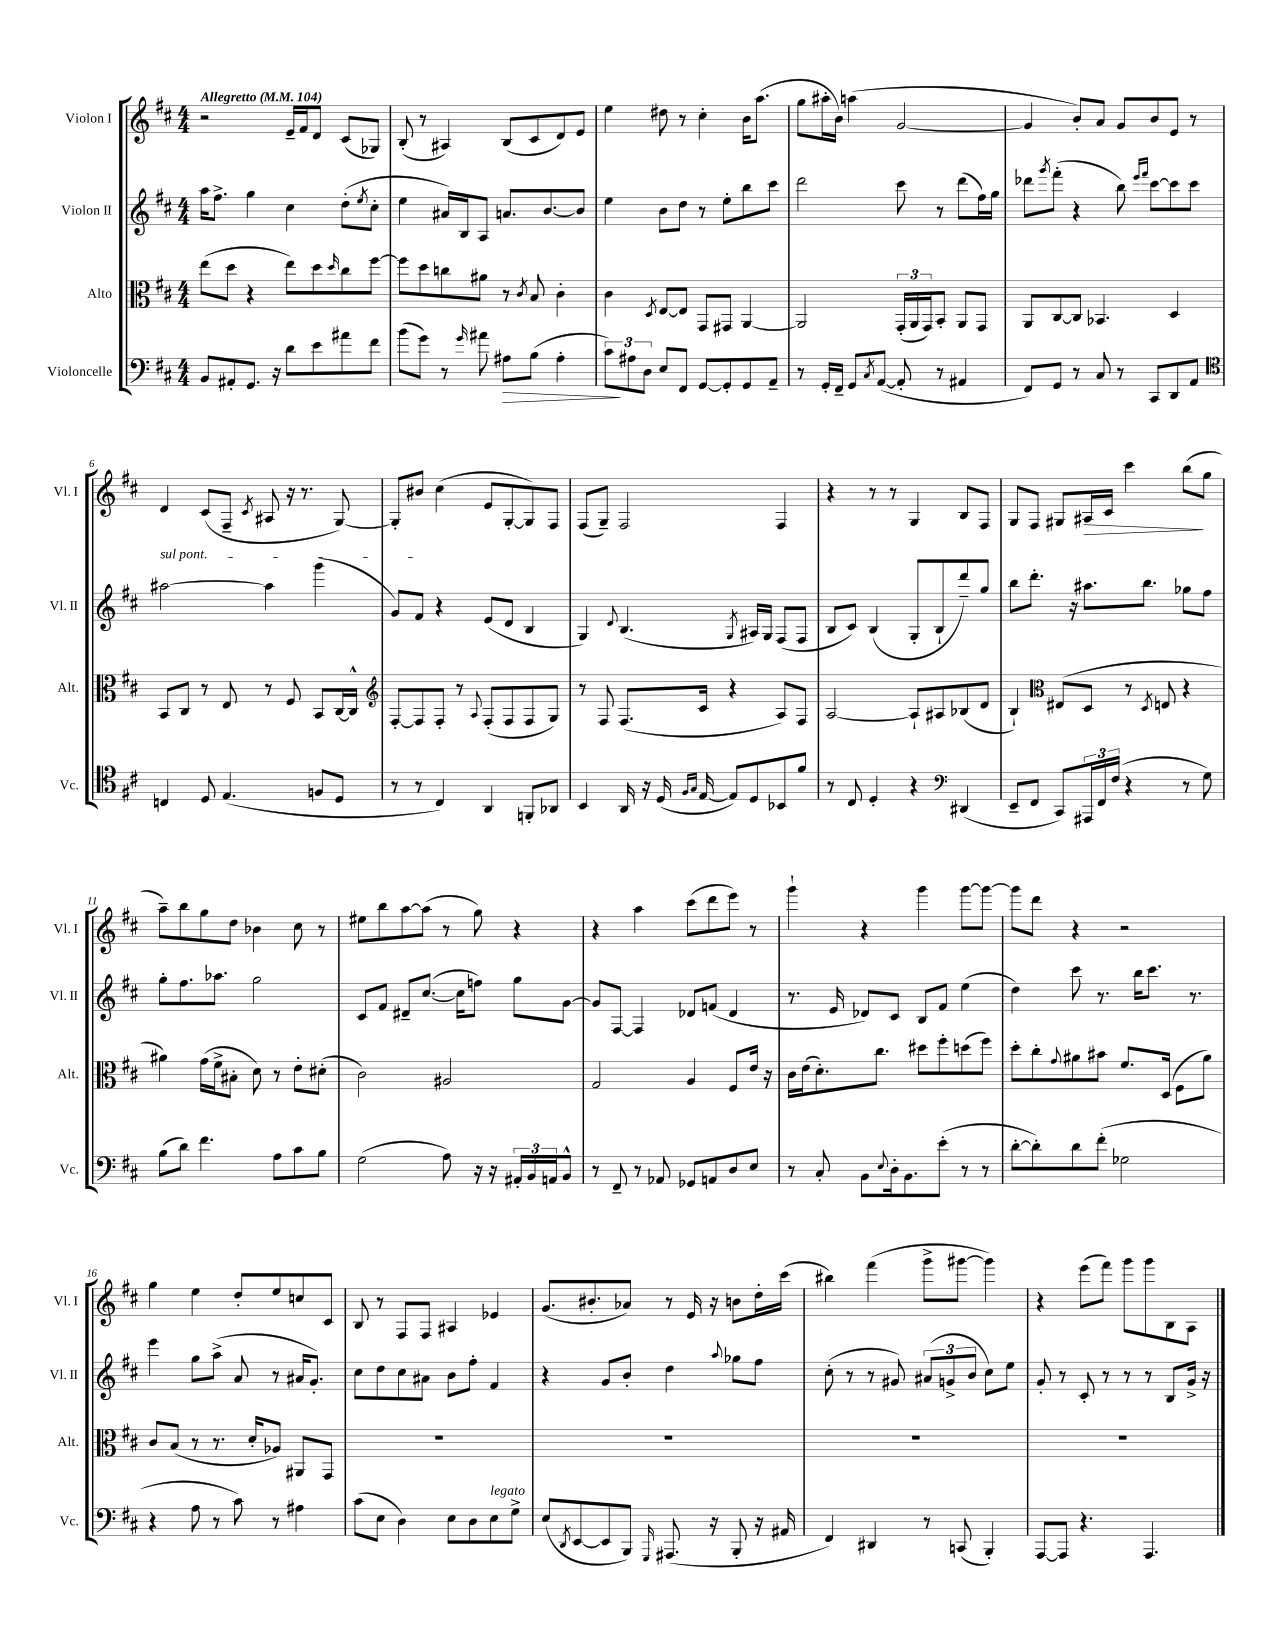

**kern	**dynam	**kern	**kern	**kern	**dynam
*part4	*part4	*part3	*part2	*part1	*part1
*staff4	*staff4	*staff3	*staff2	*staff1	*staff1
*I"Violoncelle	*	*I"Alto	*I"Violon II	*I"Violon I	*
*I'Vc.	*	*I'Alt.	*I'Vl. II	*I'Vl. I	*
*clefF4	*	*clefC3	*clefG2	*clefG2	*
*k[f#c#]	*	*k[f#c#]	*k[f#c#]	*k[f#c#]	*
*M4/4	*	*M4/4	*M4/4	*M4/4	*
*MM104	*	*MM104	*MM104	*MM104	*
=1	=1	=1	=1	=1	=1
!	!	!	!	!LO:TX:a:B:t=Allegretto	!
8BB/L	.	(8ee\L	16aa\KL	2r	.
.	.	.	8.ff#^\J	.	.
8AA#X'/	.	8dd\J	.	.	.
8.GG/J	.	4r	4gg\	.	.
16r	.	.	.	.	.
8d\L	.	8ee\L)	4cc#\	16e~/LL	.
.	.	.	.	16f#/J	.
8e\	.	8dd\	.	8d/J	.
.	.	16qqdd/	.	.	.
8a#X\	.	8cc#\	(8dd'\L	(8c#/L	.
.	.	.	8qee/	.	.
8f#\J	.	[8ff#\J	8cc#'\J	8G-X/J)	.
=2	=2	=2	=2	=2	=2
(8b\L	.	8ff#\L]	4ee\	(8B'/	.
8g\J)	.	8dd\	.	8r	.
8r	.	8ccn\	16a#X/LL)	4A#X/)	.
.	.	.	16B/J	.	.
16qqg/	.	.	.	.	.
8a#X\	.	8a#X\J	8A/J	.	.
!	!LO:HP:b	!	!	!	!
8A#X\L	>	8r	8.an/L	(8B/L	.
.	.	8qc#/	.	.	.
(8B\J	.	8B/	.	8c#/	.
.	.	.	[8.b/	.	.
4A#'\	.	4c#'\	.	8d/)	.
.	.	.	8b/J]	8e/J	.
=3	=3	=3	=3	=3	=3
12c#\L)	.	4c#\	4ee\	4ee\	.
12A#X\	]	.	.	.	.
12D\J	.	.	.	.	.
.	.	8qD/	.	.	.
8E/L	.	[8E/L	8b\L	8dd#X\	.
8FF#/J	.	8E/J]	8dd\J	8r	.
[8GG/L	.	8GG/L	8r	4cc#'\	.
8GG'/]	.	8GG#X/J	8ee'\L	.	.
8GG/	.	[4AA/	8bb\	16b\KL	.
.	.	.	.	(8.aa\J	.
8AA~/J	.	.	8ccc#\J	.	.
=4	=4	=4	=4	=4	=4
8r	.	2AA/]	2ddd\	8gg\L	.
16GG'/LL	.	.	.	16aa#X'\L	.
16FF#~/JJ	.	.	.	16b\JJ)	.
8GG/L	.	.	.	(4aan\	.
8qC#/	.	.	.	.	.
([8AA/J	.	.	.	.	.
8AA'/]	.	(24GG'/LL	8ccc#\	[2g/	.
.	.	24AA/	.	.	.
.	.	24GG/J)	.	.	.
8r	.	8BB'/J	8r	.	.
4AA#X/	.	8AA/L	(8ddd\L	.	.
.	.	8GG/J	16ff#\L)	.	.
.	.	.	16gg\JJ	.	.
=5	=5	=5	=5	=5	=5
8FF#/L)	.	8AA/L	8ddd-X\L	4g/]	.
.	.	.	8qggg/	.	.
8GG/J	.	[8C#/	(8fff#'\J	.	.
8r	.	8C#/J]	4r	8b'/L)	.
8C#/	.	4.BB-X/	.	8a/J	.
8r	.	.	8bb\)	8g/L	.
.	.	.	16qqeee/LL	.	.
.	.	.	16qqfff#/JJ	.	.
8CC#/L	.	.	[8ccc#\L	8b/	.
8DD/	.	4D/	8ccc#\]	8e/J	.
8AA/J	.	.	8ccc#\J	8r	.
!!LO:LB:g=z
=6	=6	=6	=6	=6	=6
*clefC4	*	*	*	*	*
!	!	!	!LO:TX:a:i:t=sul pont.	!	!
4Cn/	.	8BB/L	[2aa#X\	4d/	.
.	.	8C#/J	.	.	.
8D/	.	8r	.	(8c#/L	.
(4.E/	.	8E/	.	8F#~/J	.
.	.	.	.	8qc#/	.
.	.	8r	4aa#\]	8A#X/	.
.	.	8F#/	.	16r	.
.	.	.	.	8.r	.
8Fn/L	.	8BB/L	(4ggg\	.	.
8D/J	.	[16C#/L	.	[8G/)	.
.	.	16C#^^/JJ]	.	.	.
=7	=7	=7	=7	=7	=7
*	*	*clefG2	*	*	*
8r	.	[8F#'/L	8g/L)	8G'/L]	.
8r	.	8F#/]	8f#/J	8b#X/J	.
4C#/)	.	8F#'/J	4r	(4cc#\	.
.	.	8r	.	.	.
.	.	8qqA/	.	.	.
4AA/	.	(8F#'/L	(8e/L	8e/L	.
.	.	8F#/	8d/J	[8G'/	.
8FFn'/L	.	8F#/	4B/	8G/])	.
8AA-X/J	.	8G/J)	.	8F#/J	.
=8	=8	=8	=8	=8	=8
4BB/	.	8r	4G/)	(8F#/L	.
.	.	8F#/	.	8G~/J)	.
.	.	.	8qqd/	.	.
16AA/	.	(8.F#/L	(4.B/	2F#/	.
16r	.	.	.	.	.
(16D/	.	.	.	.	.
16qqF#/LL	.	.	.	.	.
16qqG/JJ	.	.	.	.	.
[16E/	.	16c#/Jk	.	.	.
8E/L])	.	4r	.	.	.
.	.	.	8qG/	.	.
8D/	.	.	16A#X/LL)	.	.
.	.	.	16G/JJ	.	.
8BB-X/	.	8A/L)	(8F#/L	4F#/	.
8f#/J	.	8F#/J	8F#/J	.	.
=9	=9	=9	=9	=9	=9
8r	.	[2A/	8B/L	4r	.
8C#/	.	.	8c#/J)	.	.
4D'/	.	.	(4B/	8r	.
.	.	.	.	8r	.
4r	.	8A`/L]	8G'/L	4G/	.
.	.	8A#X/	8B`/	.	.
*clefF4	*	*	*	*	*
(4DD#X/	.	(8B-X/	8ddd~/)	8B/L	.
.	.	8d/J	8gg/J	8F#/J	.
=10	=10	=10	=10	=10	=10
8EE~/L	.	4B`/)	8bb\L	8G/L	.
8FF#/J	.	.	8.ddd'\J	8F#/J	.
*	*	*clefC3	*	*	*
8CC#/L)	.	(8E#X/L	.	8G#X/L	.
.	.	.	16r	.	.
!	!	!	!	!	!LO:HP:b
24AAA#X/L	.	8D/J	8.aa#X\L	16A#X/L	>
24FF#/	.	.	.	.	.
.	.	.	.	16c#/JJ	.
(24F#/JJ	.	.	.	.	.
4r	.	8r	.	4ccc#\	.
.	.	.	8.bb\J	.	.
.	.	8qD/	.	.	.
.	.	8En/	.	.	.
8r	.	4r	8gg-X\L	(8bb\L	.
8G\)	.	.	8ff#\J	8gg\J	]
!!LO:LB:g=z
=11	=11	=11	=11	=11	=11
(8B\L	.	4a#X\)	8gg'\L	8aa~\L)	.
8d\J)	.	.	8.ff#\	8bb\	.
4.f#\	.	(16g\LL	.	8gg\	.
.	.	16f#^\J	8.aa-X\J	.	.
.	.	8B#X'\J	.	8dd\J	.
.	.	8d\)	2gg\	4b-X\	.
8A\L	.	8r	.	.	.
8c#\	.	8e'\L	.	8cc#\	.
8B\J	.	(8d#X'\J	.	8r	.
=12	=12	=12	=12	=12	=12
(2G\	.	2c#\)	8c#/L	8ee#X\L	.
.	.	.	8f#/J	8bb\	.
.	.	.	8d#X~/L	[8aa\	.
.	.	.	([8.cc#/J	(8aa\J]	.
8A\)	.	2A#X/	.	8r	.
.	.	.	16cc#\KL]	.	.
16r	.	.	8ffn\J)	8gg\)	.
16r	.	.	.	.	.
24AA#X'/LL	.	.	8gg\L	4r	.
24BB/	.	.	.	.	.
24AAn/J	.	.	.	.	.
8BB^^/J	.	.	[8g\J	.	.
=13	=13	=13	=13	=13	=13
8r	.	2G/	8g/L]	4r	.
8FF#~/	.	.	[8F#/J	.	.
8r	.	.	4F#/]	4aa\	.
8AA-X/	.	.	.	.	.
8GG-X/L	.	4A/	8d-X/L	(8ccc#\L	.
8AAn/	.	.	(8fn/J	8ddd\	.
8D/	.	8F#/L	4d-/	8eee\J)	.
8E/J	.	16e/Jk	.	8r	.
.	.	16r	.	.	.
=14	=14	=14	=14	=14	=14
8r	.	16c#\LL	8.r	4ggg`\	.
.	.	(16e\J	.	.	.
8C#'/	.	8.d'\)	.	.	.
.	.	.	16e/	.	.
8BB\L	.	.	8d-X/L)	4r	.
.	.	8.cc#\J	.	.	.
8qqE/	.	.	.	.	.
16D'\k	.	.	8c#/J	.	.
8.BB\	.	.	.	.	.
.	.	8dd#X\L	8B/L	4ggg\	.
(8e'\J	.	8ff#'\	8f#/J	.	.
8r	.	(8ddn\	(4ee\	[8ggg\L	.
8r	.	8ff#\J)	.	8ggg\J_	.
=15	=15	=15	=15	=15	=15
[8d'\L	.	8dd'\L	4dd\)	8ggg\L]	.
8d'\])	.	8cc#'\	.	8ddd\J	.
.	.	8qqg/	.	.	.
8d\	.	8a#X\	8ccc#\	4r	.
(8f#'\J	.	8b#X\J	8.r	.	.
2G-X\	.	8.f#/L	.	2r	.
.	.	.	16bb\KL	.	.
.	.	.	8.ccc#\J	.	.
.	.	(16D/Jk	.	.	.
.	.	8F#\L	.	.	.
.	.	.	8.r	.	.
.	.	8a#\J)	.	.	.
!!LO:LB:g=z
=16	=16	=16	=16	=16	=16
4r	.	8c#/L	4eee\	4gg\	.
.	.	(8B/J	.	.	.
8A\	.	8r	8gg\L	4ee\	.
8r	.	8.r	(8aa^\J	.	.
8c#\)	.	.	8a/	8dd'/L	.
.	.	16d'/KL	.	.	.
8r	.	8A-X/J)	8r	8ee/	.
4A#X\	.	8AA#X/L	16a#X/KL	8ccn/	.
.	.	.	8.g'/J)	.	.
.	.	8GG/J	.	8c#/J	.
=17	=17	=17	=17	=17	=17
(8c#\L	.	1r	8cc#\L	8B/	.
8E\J	.	.	8dd\	8r	.
4D\)	.	.	8cc#\	8F#/L	.
.	.	.	8a#X\J	8F#/J	.
8E\L	.	.	8b\L	4A#X/	.
8D\	.	.	8ff#'\J	.	.
!LO:TX:a:i:t=legato	!	!	!	!	!
8E\	.	.	4f#/	4e-X/	.
8G^\J	.	.	.	.	.
=18	=18	=18	=18	=18	=18
(8E/L	.	1r	4r	(8.g/L	.
8qDD/	.	.	.	.	.
[8EE/	.	.	.	.	.
.	.	.	.	8.b#X'/	.
8EE/]	.	.	8g/L	.	.
8BBB/J)	.	.	8b'/J	8a-X/J)	.
16qqGGG/	.	.	.	.	.
(8.AAA#X/	.	.	4dd\	8r	.
.	.	.	.	16e/	.
16r	.	.	.	16r	.
.	.	.	8qqaa/	.	.
8BBB'/	.	.	8gg-X\L	8bn\L	.
16r	.	.	8ff#\J	16dd'\L	.
16AA#X/	.	.	.	(16ccc#\JJ	.
=19	=19	=19	=19	=19	=19
4FF#/)	.	1r	(8cc#'\	4bb#X\)	.
.	.	.	8r	.	.
4DD#X/	.	.	8r	(4fff#\	.
.	.	.	8g#X/)	.	.
8r	.	.	(12a#X/L	8ggg^\L	.
.	.	.	12gn^/	.	.
(8CCn/	.	.	.	[8ggg#X\J	.
.	.	.	12b/J	.	.
4BBB'/)	.	.	8cc#\L)	4ggg#\])	.
.	.	.	8ee\J	.	.
=20	=20	=20	=20	=20	=20
[8AAA/L	.	1r	8g'/	4r	.
8AAA/J]	.	.	8r	.	.
4.r	.	.	8c#'/	(8eee\L	.
.	.	.	8r	8fff#\J)	.
.	.	.	8r	8ggg\L	.
4.AAA/	.	.	8r	8ggg\	.
.	.	.	8B/L	8B\	.
.	.	.	16g^/Jk	8A\J	.
.	.	.	16r	.	.
==	==	==	==	==	==
*-	*-	*-	*-	*-	*-
